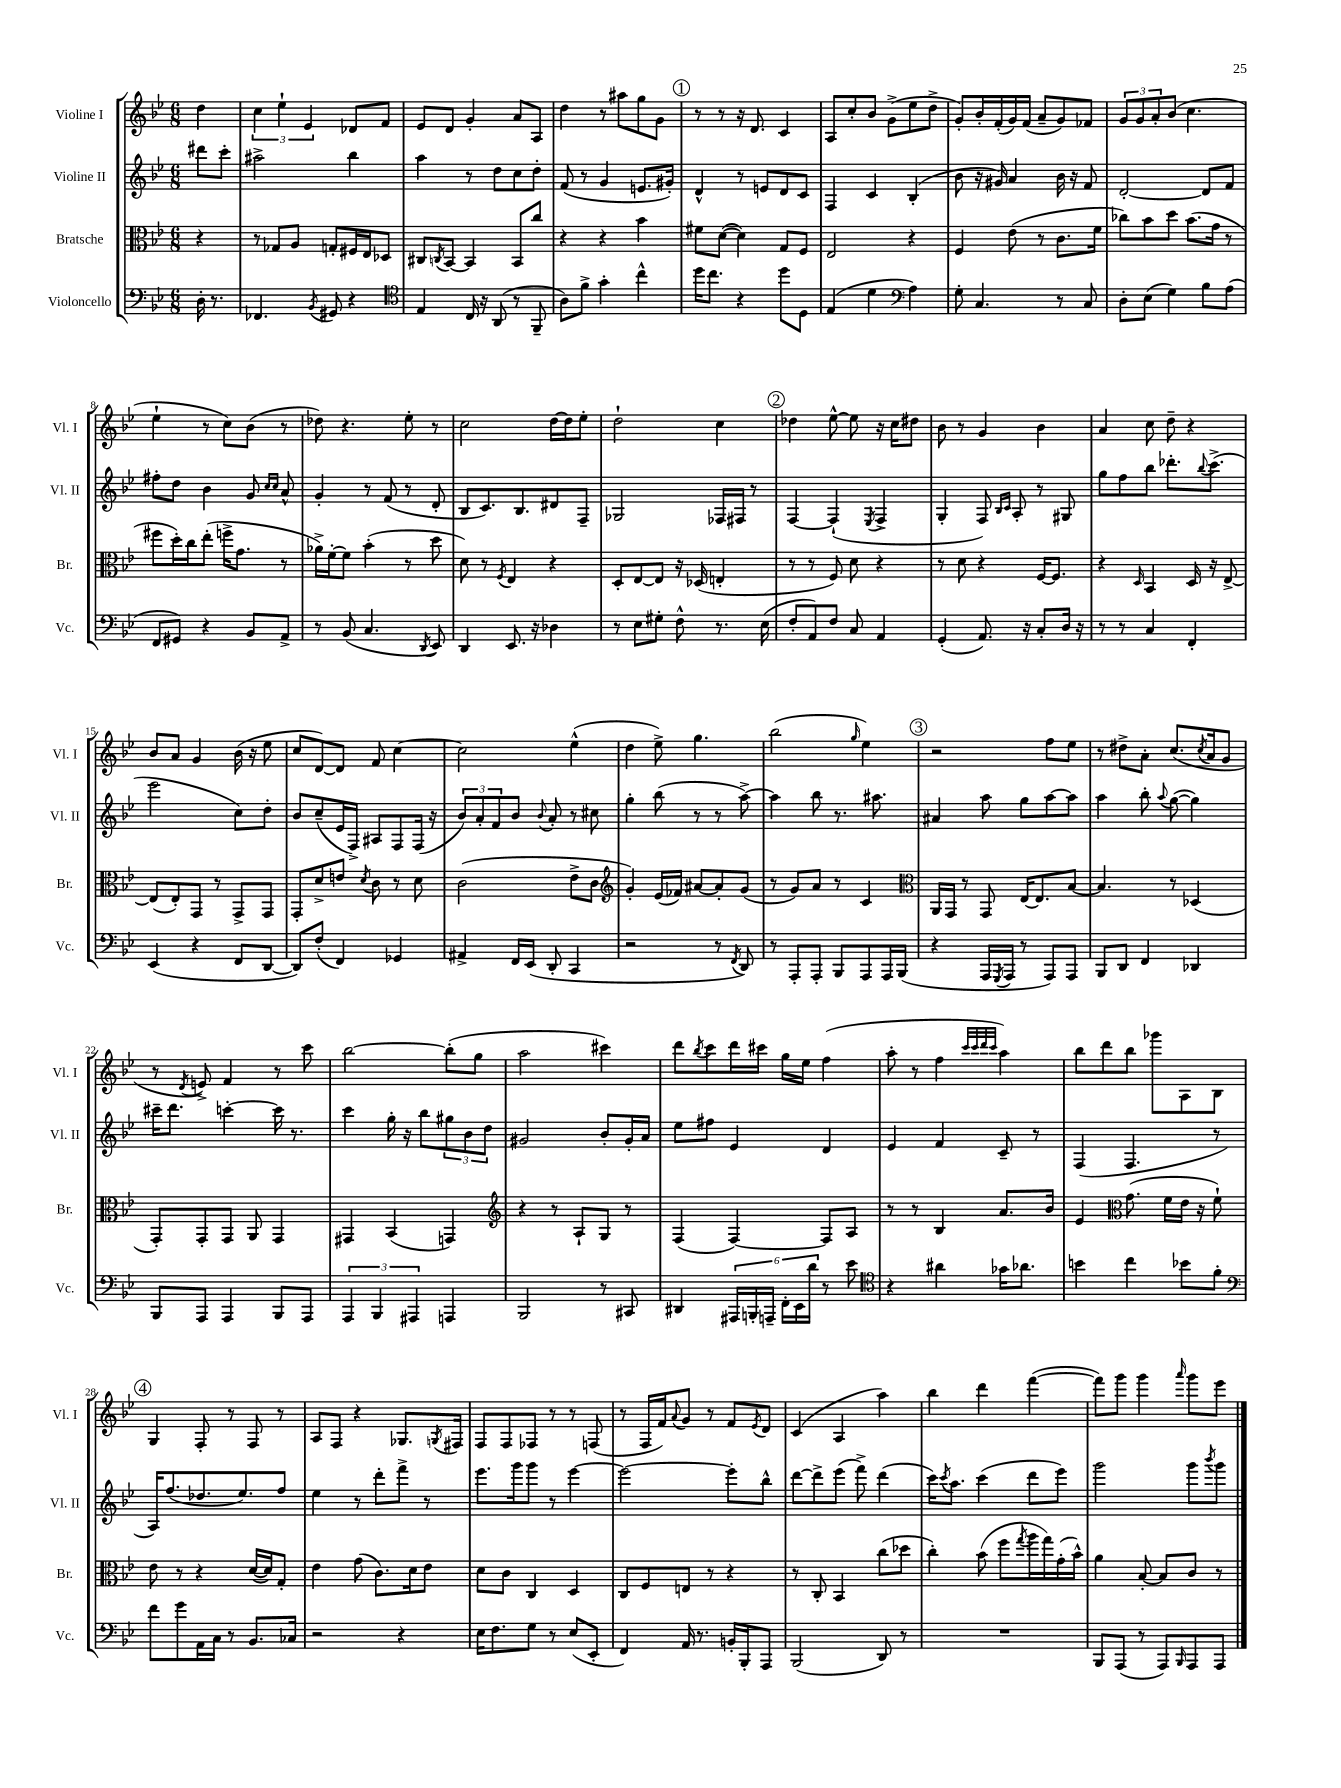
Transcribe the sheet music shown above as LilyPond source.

<<
\new StaffGroup <<
\new Staff = "s0" \with { instrumentName = "Violine I" shortInstrumentName = "Vl. I" } {
    \clef treble \key bes \major \numericTimeSignature \time 6/8 \partial 4
    d''4 |
    \tuplet 3/2 { c''4 ees''4-! ees'4 } des'8 f'8 |
    ees'8 d'8 g'4-. a'8 a8 |
    d''4 r8 ais''8 g''8 g'8 |
    \mark \markup { \circle "1" } r8 r8 r16 d'8. c'4 |
    a8 c''8-. bes'8 g'8->( ees''8 d''8-> |
    g'8-.) bes'16-. f'16-.( g'16) f'16( a'8-- g'8) fes'8 |
    \tuplet 3/2 { g'8 g'8 a'8-. } bes'8( c''4. |
    ees''4-! r8 c''8) bes'8( r8 |
    des''8) r4. ees''8-. r8 |
    c''2 d''16~ d''16 ees''8-. |
    d''2-! c''4 |
    \mark \markup { \circle "2" } des''4 ees''8~-^ ees''8 r16 c''16 dis''8 |
    bes'8 r8 g'4 bes'4 |
    a'4 c''8 d''8-- r4 |
    bes'8 a'8 g'4 bes'16( r16 ees''8 |
    c''8 d'8~) d'8 f'8 c''4~ |
    c''2 ees''4-^( |
    d''4 ees''8->) g''4. |
    bes''2( \grace { g''16 } ees''4) |
    \mark \markup { \circle "3" } r2 f''8 ees''8 |
    r8 dis''8-> a'8-. c''8.( \acciaccatura { c''8 } a'16 g'8 |
    r8 \acciaccatura { d'8 } e'8->) f'4 r8 c'''8 |
    bes''2~ bes''8-.( g''8 |
    a''2 cis'''4) |
    d'''8 \acciaccatura { bes''8 } c'''8 d'''16 cis'''16 g''16 ees''16 f''4( |
    a''8-. r8 f''4 \grace { c'''32 c'''32 d'''32 c'''32 } a''4) |
    bes''8 d'''8 bes''8 ges'''8 a8 bes8 |
    \mark \markup { \circle "4" } g4 f8-. r8 f8 r8 |
    a8 f8 r4 ges8. \acciaccatura { g8 } fis16 |
    f8 f8 fes8 r8 r8 f8( |
    r8 f16 f'16) \appoggiatura { a'8 } g'8 r8 f'8 \acciaccatura { ees'8 } d'8 |
    c'4( a4 a''4) |
    bes''4 d'''4 f'''4~( |
    f'''8) g'''8 g'''4 \grace { a'''16 } g'''8 ees'''8 \bar "|." |
}
\new Staff = "s1" \with { instrumentName = "Violine II" shortInstrumentName = "Vl. II" } {
    \clef treble \key bes \major \numericTimeSignature \time 6/8 \partial 4
    dis'''8 c'''8-. |
    ais''2-> bes''4 |
    a''4 r8 d''8 c''8 d''8-. |
    f'8( r8 g'4 e'8. gis'16-.) |
    \mark \markup { \circle "1" } d'4-^ r8 e'8 d'8 c'8 |
    f4 c'4 bes4-.( |
    bes'8 r16 gis'16) a'4 bes'16 r16 f'8 |
    d'2~-. d'8 f'8 |
    fis''8-. d''8 bes'4 g'8 \grace { c''16 c''16 } a'8-^ |
    g'4-. r8 f'8( r8 d'8-. |
    bes8 c'8.) bes8. dis'8 f8-- |
    ges2 fes16 fis16 r8 |
    \mark \markup { \circle "2" } f4~ f4-!( \acciaccatura { ees8 } f4-> |
    g4-. f8) \grace { bes16 c'16 } a8-. r8 gis8 |
    g''8 f''8 bes''8 des'''8.-. \appoggiatura { bes''8 } c'''8.->( |
    ees'''2 c''8) d''8-. |
    bes'8 c''8--( ees'16 f16->) ais8 f8 f16( r16 |
    \tuplet 3/2 { bes'8) a'8-. f'8 } bes'8 \appoggiatura { bes'8 } a'8-. r8 cis''8 |
    g''4-. bes''8( r8 r8 a''8~->) |
    a''4 bes''8 r8. ais''8. |
    \mark \markup { \circle "3" } ais'4 a''8 g''8 a''8~ a''8 |
    a''4 bes''8-. \appoggiatura { a''8 } g''8~( g''4) |
    cis'''16-- d'''8. c'''4~-. c'''16 r8. |
    c'''4 g''16-. r16 bes''8 \tuplet 3/2 { gis''8 bes'8 d''8 } |
    gis'2 bes'8-. gis'16-. a'16 |
    ees''8 fis''8 ees'4 d'4 |
    ees'4 f'4 c'8-- r8 |
    f4( f4. r8 |
    \mark \markup { \circle "4" } a16) f''8.( des''8. ees''8.) f''8 |
    ees''4 r8 d'''8-. f'''8-> r8 |
    ees'''8. g'''16 g'''8 r8 ees'''4~ |
    ees'''2~ ees'''8-. bes''8-^ |
    d'''8~ d'''8-> ees'''8( f'''8->) d'''4( |
    c'''16) \acciaccatura { c'''8 } a''8. c'''4( d'''8 ees'''8) |
    g'''2 g'''8 \acciaccatura { bes'''8 } g'''8 \bar "|." |
}
\new Staff = "s2" \with { instrumentName = "Bratsche" shortInstrumentName = "Br." } {
    \clef alto \key bes \major \numericTimeSignature \time 6/8 \partial 4
    r4 |
    r8 ges8 a8 g8-. fis16 ees16 des8 |
    cis8 \acciaccatura { c8 } bes,8~ bes,4 bes,8 c''8 |
    r4 r4 bes'4 |
    \mark \markup { \circle "1" } fis'8 d'8~( d'4) g8 f8 |
    ees2 r4 |
    f4 ees'8( r8 c'8. f'16 |
    ces''8) bes'8 d''8 bes'8.( g'16 r8 |
    fis''8 d''16-.) c''16 ees''8-.( f''16-> g'8. r8 |
    aes'16->) f'16~-. f'8 bes'4-.( r8 d''8 |
    d'8) r8 \acciaccatura { f8 } ees4 r4 |
    d8-. ees8~ ees8 r16 des16( e4-. |
    \mark \markup { \circle "2" } r8 r8 f8) d'8 r4 |
    r8 d'8 r4 f16~ f8. |
    r4 \grace { d16 } bes,4 d16 r16 ees8~-> |
    ees8( ees8-.) g,8 r8 g,8-> g,8 |
    g,8-. d'8-> e'8 \acciaccatura { d'8 } c'8 r8 d'8 |
    c'2( ees'8-> c'8 |
    \clef treble g'4-.) ees'16( fes'16) ais'8~ ais'8-. g'8( |
    r8 g'8) a'8 r8 c'4 |
    \mark \markup { \circle "3" } \clef alto a,16 g,16 r8 g,8 ees16~ ees8. bes8~ |
    bes4. r8 des4( |
    g,8-.) g,8-. g,8 a,8 g,4 |
    gis,4 bes,4( g,4) |
    \clef treble r4 r8 a8-! g8 r8 |
    f4( f4~) f8 a8 |
    r8 r8 bes4 a'8. bes'16 |
    ees'4 \clef alto g'8.( f'16 ees'16 r16 f'8-!) |
    \mark \markup { \circle "4" } ees'8 r8 r4 d'16~( d'16) g8-. |
    ees'4 g'8( c'8.) d'16 ees'8 |
    d'8 c'8 c4 d4 |
    c8 f8 e8 r8 r4 |
    r8 c8-. bes,4 c''8( des''8 |
    c''4-.) bes'8( f''8 \acciaccatura { g''8 } a''16 g''16) g'16-.( bes'16-^) |
    a'4 bes8~-. bes8 c'8 r8 \bar "|." |
}
\new Staff = "s3" \with { instrumentName = "Violoncello" shortInstrumentName = "Vc." } {
    \clef bass \key bes \major \numericTimeSignature \time 6/8 \partial 4
    d16-. r8. |
    fes,4. \acciaccatura { bes,8 } gis,8 r4 |
    \clef tenor ees4 c16 r16 a,8( r8 f,8-- |
    a8) f'8-> g'4-. c''4-^ |
    \mark \markup { \circle "1" } d''16 c''8. r4 d''8 d8 |
    ees4( d'4 \clef bass a4) |
    g8-. c4. r8 c8 |
    d8-. ees8( g4) bes8 a8( |
    f,8 gis,8) r4 bes,8 a,8-> |
    r8 bes,8( c4. \acciaccatura { d,8 } ees,8) |
    d,4 ees,8. r16 des4 |
    r8 ees8 gis8-. f8-^ r8. ees16( |
    \mark \markup { \circle "2" } f8-. a,8) f8 c8 a,4 |
    g,4-.( a,8.) r16 c8-. d16 r16 |
    r8 r8 c4 f,4-. |
    ees,4( r4 f,8 d,8~ |
    d,8) f8-.( f,4) ges,4 |
    ais,4-> f,16 ees,16( d,8-. c,4 |
    r2 r8 \acciaccatura { f,8 } d,8) |
    r8 a,,8-. a,,8-. bes,,8 a,,8 a,,16 bes,,16( |
    \mark \markup { \circle "3" } r4 a,,16 \acciaccatura { g,,8 } a,,16 r8 a,,8) a,,8 |
    bes,,8 d,8 f,4 des,4 |
    bes,,8 a,,8 a,,4 bes,,8 a,,8 |
    \tuplet 3/2 { a,,4 bes,,4 ais,,4 } a,,4 |
    bes,,2 r8 cis,8 |
    dis,4 \tuplet 6/4 { ais,,16 b,,16-. a,,16-- f,16-. ees,16 d'16 } r8 ees'8 |
    \clef tenor r4 ais'4 ges'16 aes'8. |
    b'4 c''4 bes'8 f'8-. |
    \mark \markup { \circle "4" } \clef bass f'8 g'8 a,16 c16 r8 bes,8. ces16 |
    r2 r4 |
    ees16 f8. g8 r8 ees8( ees,8-. |
    f,4) a,16 r8. b,16-. bes,,16-. a,,8 |
    bes,,2( d,8) r8 |
    R2. |
    bes,,8 a,,8( r8 a,,8) \grace { bes,,16 } a,,8 a,,8 \bar "|." |
}
>>
>>
